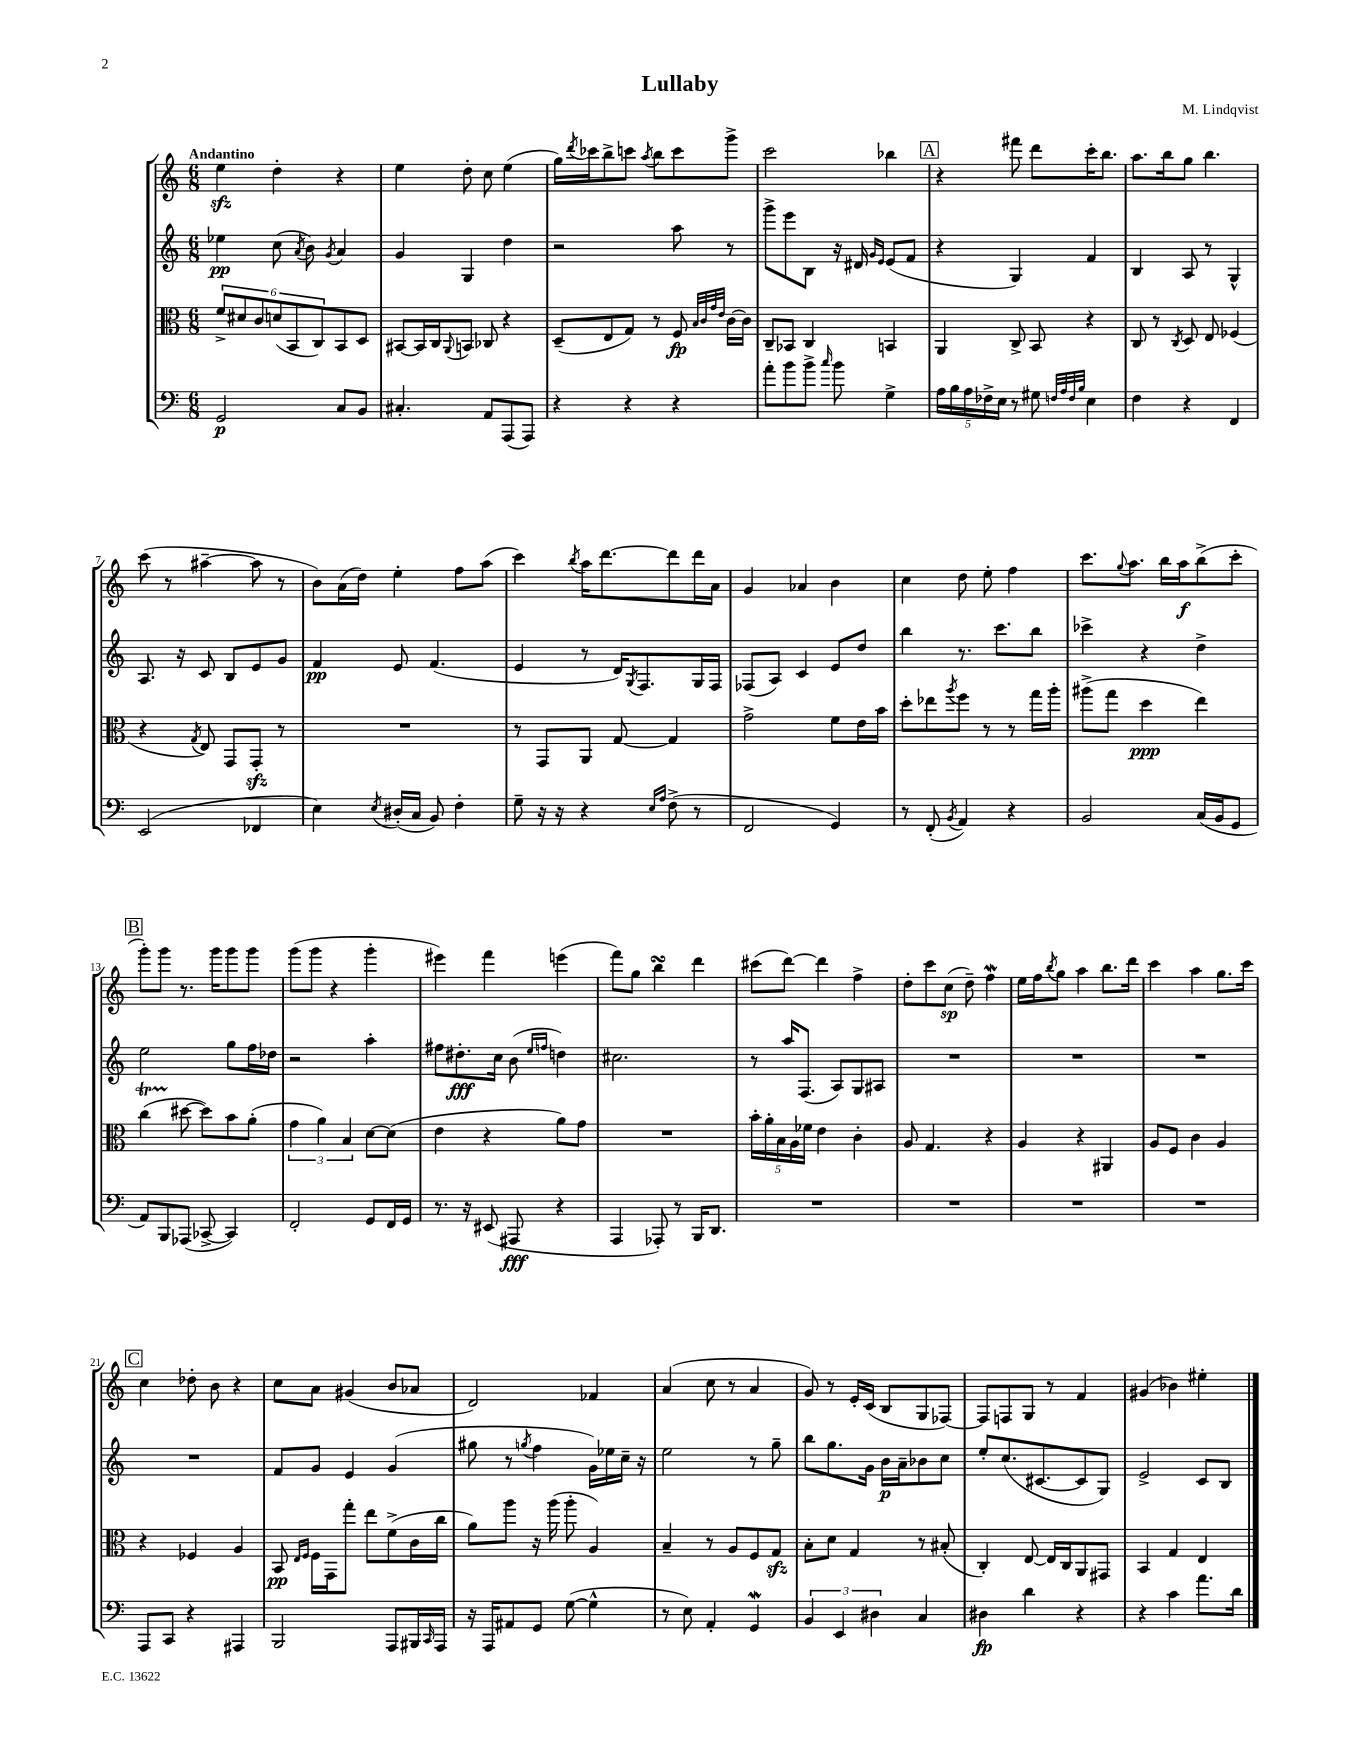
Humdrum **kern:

**kern	**dynam	**kern	**dynam	**kern	**dynam	**kern	**dynam
*part4	*part4	*part3	*part3	*part2	*part2	*part1	*part1
*staff4	*staff4	*staff3	*staff3	*staff2	*staff2	*staff1	*staff1
*clefF4	*	*clefC3	*	*clefG2	*	*clefG2	*
*k[]	*	*k[]	*	*k[]	*	*k[]	*
*M6/8	*	*M6/8	*	*M6/8	*	*M6/8	*
=1	=1	=1	=1	=1	=1	=1	=1
!	!	!	!	!	!	!LO:TX:a:B:t=Andantino	!
2GG/	p	12f^/L	.	4ee-X\	pp	4eezz\	.
.	.	12d#X/	.	.	.	.	.
.	.	12c/	.	.	.	.	.
.	.	(12dn/	.	(8cc\	.	4dd'\	.
.	.	12BB/	.	.	.	.	.
.	.	.	.	8qa/	.	.	.
.	.	.	.	8b\)	.	.	.
.	.	12C/)	.	.	.	.	.
.	.	.	.	8qg/	.	.	.
8C/L	.	8BB/	.	4a/	.	4r	.
8BB/J	.	8D/J	.	.	.	.	.
=2	=2	=2	=2	=2	=2	=2	=2
4.C#X'/	.	[8BB#X/L	.	4g/	.	4ee\	.
.	.	16BB#/L]	.	.	.	.	.
.	.	16C/J	.	.	.	.	.
.	.	8qqAA/	.	.	.	.	.
.	.	8BBn/J	.	4G/	.	8dd'\	.
8AA/L	.	8C-X/	.	.	.	8cc\	.
(8AAA/	.	4r	.	4dd\	.	(4ee\	.
8AAA/J)	.	.	.	.	.	.	.
=3	=3	=3	=3	=3	=3	=3	=3
4r	.	(8D~/L	.	2r	.	16gg\LL)	.
.	.	.	.	.	.	8qddd/	.
.	.	.	.	.	.	16ccc-X\J	.
.	.	8E/	.	.	.	8bb^\	.
4r	.	8G/J)	.	.	.	8cccn\J	.
.	.	.	.	.	.	8qaa/	.
.	.	8r	.	.	.	8bb\L	.
4r	.	8F/	fp	8aa\	.	8ccc\	.
.	.	32qqB/LLL	.	.	.	.	.
.	.	32qqc/	.	.	.	.	.
.	.	32qqg/	.	.	.	.	.
.	.	32qqe/JJJ	.	.	.	.	.
.	.	[16c\LL	.	8r	.	8ggg^\J	.
.	.	16c\JJ]	.	.	.	.	.
=4	=4	=4	=4	=4	=4	=4	=4
8a'\L	.	8C~/L	.	8ggg^\L	.	2ccc\	.
8b\	.	8BB-X/J	.	8eee\	.	.	.
8b^\J	.	4C/	.	8B\J	.	.	.
16qqcc/	.	.	.	.	.	.	.
8b\	.	.	.	16r	.	.	.
.	.	.	.	16d#X/	.	.	.
.	.	.	.	16qqg/LL	.	.	.
.	.	.	.	16qqe/JJ	.	.	.
4G^\	.	4BBn/	.	(8e/L	.	4bb-X\	.
.	.	.	.	8f/J	.	.	.
!!LO:REH:place=s1:t=A
=5	=5	=5	=5	=5	=5	=5	=5
20A\LL	.	4AA/	.	4r	.	4r	.
20B\	.	.	.	.	.	.	.
20A\	.	.	.	.	.	.	.
20F-X^\	.	.	.	.	.	.	.
20E\JJ	.	.	.	.	.	.	.
8r	.	8C^/	.	4G/)	.	8fff#X\	.
8G#X\	.	8BB/	.	.	.	8ddd\L	.
32qqFn/LLL	.	.	.	.	.	.	.
32qqA/	.	.	.	.	.	.	.
32qqF/	.	.	.	.	.	.	.
32qqB/JJJ	.	.	.	.	.	.	.
4E\	.	4r	.	4f/	.	16ccc'\K	.
.	.	.	.	.	.	8.bb\J	.
=6	=6	=6	=6	=6	=6	=6	=6
4F\	.	8C/	.	4B/	.	8.aa\L	.
.	.	8r	.	.	.	.	.
.	.	.	.	.	.	16bb\k	.
.	.	8qC/	.	.	.	.	.
4r	.	8D/	.	8A/	.	8gg\J	.
.	.	8E/	.	8r	.	4.bb\	.
4FF/	.	(4F-X/	.	4G^^/	.	.	.
!!LO:LB:g=z
=7	=7	=7	=7	=7	=7	=7	=7
(2EE/	.	4r	.	8.A/	.	(8ccc\	.
.	.	.	.	.	.	8r	.
.	.	.	.	16r	.	.	.
.	.	8qG/	.	.	.	.	.
.	.	8E/)	.	8c/	.	[4aa#X~\	.
.	.	8GG/L	.	8B/L	.	.	.
4FF-X/	.	8GGzz'/J	.	8e/	.	8aa#\]	.
.	.	8r	.	8g/J	.	8r	.
=8	=8	=8	=8	=8	=8	=8	=8
4E\)	.	2.r	.	4f/	pp	8b\L)	.
.	.	.	.	.	.	(16a\L	.
.	.	.	.	.	.	16dd\JJ)	.
8qE/	.	.	.	.	.	.	.
(16D#X'/LL	.	.	.	8e/	.	4ee'\	.
16C/JJ	.	.	.	.	.	.	.
8BB/)	.	.	.	(4.f/	.	.	.
4F'\	.	.	.	.	.	8ff\L	.
.	.	.	.	.	.	(8aa\J	.
=9	=9	=9	=9	=9	=9	=9	=9
8G~\	.	8r	.	4e/	.	4ccc\)	.
16r	.	8GG/L	.	.	.	.	.
16r	.	.	.	.	.	.	.
.	.	.	.	.	.	8qbb/	.
4r	.	8AA/J	.	8r	.	16aa\KL	.
.	.	.	.	.	.	[8.ddd\	.
.	.	[8G/	.	16d/KL)	.	.	.
.	.	.	.	8qG/	.	.	.
.	.	.	.	8.F/	.	.	.
16qqE/LL	.	.	.	.	.	.	.
16qqA/JJ	.	.	.	.	.	.	.
(8F^\	.	4G/]	.	.	.	8ddd\]	.
8r	.	.	.	16G/L	.	16ddd\L	.
.	.	.	.	16F/JJ	.	16a\JJ	.
=10	=10	=10	=10	=10	=10	=10	=10
2FF/	.	2g^\	.	(8F-X/L	.	4g/	.
.	.	.	.	8A/J)	.	.	.
.	.	.	.	4c/	.	4a-X/	.
4GG/)	.	8f\L	.	8e/L	.	4b\	.
.	.	16e\L	.	8dd/J	.	.	.
.	.	16b\JJ	.	.	.	.	.
=11	=11	=11	=11	=11	=11	=11	=11
8r	.	8dd'\L	.	4bb\	.	4cc\	.
(8FF'/	.	8ee-X\	.	.	.	.	.
8qBB/	.	8qaa/	.	.	.	.	.
4AA/)	.	8ff\J	.	8.r	.	8dd\	.
.	.	8r	.	.	.	8ee'\	.
.	.	.	.	8.ccc\L	.	.	.
4r	.	8r	.	.	.	4ff\	.
.	.	16gg\LL	.	8bb\J	.	.	.
.	.	16aa'\JJ	.	.	.	.	.
=12	=12	=12	=12	=12	=12	=12	=12
2BB/	.	(8aa#X^\L	.	4ccc-X^\	.	8.ccc\L	.
.	.	8gg\J	.	.	.	.	.
.	.	.	.	.	.	8qqgg/	.
.	.	.	.	.	.	8.aa\J	.
.	.	4dd\	ppp	4r	.	.	.
.	.	.	.	.	.	16bb\LL	.
.	.	.	.	.	.	16aa\J	f
(16C/LL	.	4ee\)	.	4dd^\	.	(8bb^\	.
16BB/J	.	.	.	.	.	.	.
8GG/J	.	.	.	.	.	8ccc'\J	.
!!LO:LB:g=z
!!LO:REH:place=s1:t=B
=13	=13	=13	=13	=13	=13	=13	=13
8AA/L)	.	(4ccT\	.	2ee\	.	8ggg'\L)	.
8BBB/	.	.	.	.	.	8ggg\J	.
(8AAA-X/J	.	[8dd#X\	.	.	.	8.r	.
[8CC-X^/	.	8dd#\L])	.	.	.	.	.
.	.	.	.	.	.	16ggg\KL	.
4CC-/])	.	8b\	.	8gg\L	.	8ggg\	.
.	.	(8a'\J	.	16ff\L	.	8ggg\J	.
.	.	.	.	16dd-X\JJ	.	.	.
=14	=14	=14	=14	=14	=14	=14	=14
2FF'/	.	6g\	.	2r	.	(8ggg\L	.
.	.	.	.	.	.	8ggg\J	.
.	.	6a\)	.	.	.	.	.
.	.	.	.	.	.	4r	.
.	.	6B/	.	.	.	.	.
8GG/L	.	[8d\L	.	4aa'\	.	4ggg'\	.
16FF/L	.	(8d\J]	.	.	.	.	.
16GG/JJ	.	.	.	.	.	.	.
=15	=15	=15	=15	=15	=15	=15	=15
8.r	.	4e\	.	8ff#X\L	.	4eee#X\)	.
.	.	.	.	8.dd#X'\	fff	.	.
16r	.	.	.	.	.	.	.
(8EE#X/	.	4r	.	.	.	4fff\	.
.	.	.	.	16cc\Jk	.	.	.
8AAA#X/	fff	.	.	(8b\	.	.	.
.	.	.	.	16qqee/LL	.	.	.
.	.	.	.	16qqffn/JJ	.	.	.
4r	.	8a\L)	.	4ddn\)	.	(4eeen\	.
.	.	8g\J	.	.	.	.	.
=16	=16	=16	=16	=16	=16	=16	=16
4AAA/	.	2.r	.	2.cc#X\	.	8fff\L)	.
.	.	.	.	.	.	8gg\J	.
8AAA-X'/)	.	.	.	.	.	4bbsSsS\	.
8r	.	.	.	.	.	.	.
16BBB/KL	.	.	.	.	.	4ddd\	.
8.DD/J	.	.	.	.	.	.	.
=17	=17	=17	=17	=17	=17	=17	=17
2.r	.	20b'\LL	.	8r	.	(8ccc#X\L	.
.	.	20a'\	.	.	.	.	.
.	.	20B\	.	.	.	.	.
.	.	.	.	16aa/KL	.	[8ddd\J)	.
.	.	20A\	.	.	.	.	.
.	.	.	.	(8.F/J	.	.	.
.	.	20f-X\JJ	.	.	.	.	.
.	.	4e\	.	.	.	4ddd\]	.
.	.	.	.	8A/L)	.	.	.
.	.	4c'\	.	8G/	.	4ff^\	.
.	.	.	.	8A#X/J	.	.	.
=18	=18	=18	=18	=18	=18	=18	=18
2.r	.	8A/	.	2.r	.	8dd'\L	.
.	.	4.G/	.	.	.	8ccc\	.
.	.	.	.	.	.	(8cc\J	sp
.	.	.	.	.	.	8dd~\)	.
.	.	4r	.	.	.	4ffw\	.
=19	=19	=19	=19	=19	=19	=19	=19
2.r	.	4A/	.	2.r	.	16ee\LL	.
.	.	.	.	.	.	16ff\J	.
.	.	.	.	.	.	8qbb/	.
.	.	.	.	.	.	8gg\J	.
.	.	4r	.	.	.	4aa\	.
.	.	4AA#X/	.	.	.	8.bb\L	.
.	.	.	.	.	.	16ddd\Jk	.
=20	=20	=20	=20	=20	=20	=20	=20
2.r	.	8A/L	.	2.r	.	4ccc\	.
.	.	8F/J	.	.	.	.	.
.	.	4c\	.	.	.	4aa\	.
.	.	4A/	.	.	.	8.gg\L	.
.	.	.	.	.	.	16ccc\Jk	.
!!LO:LB:g=z
!!LO:REH:place=s1:t=C
=21	=21	=21	=21	=21	=21	=21	=21
8AAA/L	.	4r	.	2.r	.	4cc\	.
8CC/J	.	.	.	.	.	.	.
4r	.	4F-X/	.	.	.	8dd-X'\	.
.	.	.	.	.	.	8b\	.
4AAA#X/	.	4A/	.	.	.	4r	.
=22	=22	=22	=22	=22	=22	=22	=22
2BBB/	.	8BB/	pp	8f/L	.	8cc\L	.
.	.	16qqE/LL	.	.	.	.	.
.	.	16qqF/JJ	.	.	.	.	.
.	.	16F\LL	.	8g/J	.	8a\J	.
.	.	16GG\J	.	.	.	.	.
.	.	8gg'\J	.	4e/	.	(4g#X/	.
.	.	8ee\L	.	.	.	.	.
8AAA/L	.	(8f^\	.	(4g/	.	8b/L	.
16BBB#X/L	.	16c\L	.	.	.	8a-X/J	.
16qqCC/	.	.	.	.	.	.	.
16AAA/JJ	.	16cc\JJ	.	.	.	.	.
=23	=23	=23	=23	=23	=23	=23	=23
16r	.	8a\L)	.	8gg#X\	.	2d/)	.
16AAA/KL	.	.	.	.	.	.	.
8AA#X/	.	8aa\J	.	8r	.	.	.
.	.	.	.	8qggn/	.	.	.
8GG/J	.	16r	.	4ff\	.	.	.
.	.	(16aa\	.	.	.	.	.
([8G\	.	8aa'\	.	.	.	.	.
4G^^\]	.	4A/)	.	16g\LL)	.	4f-X/	.
.	.	.	.	16ee-X\	.	.	.
.	.	.	.	16cc~\JJ	.	.	.
.	.	.	.	16r	.	.	.
=24	=24	=24	=24	=24	=24	=24	=24
8r	.	4B~/	.	2ee\	.	(4a/	.
8E\)	.	.	.	.	.	.	.
4AA'/	.	8r	.	.	.	8cc\	.
.	.	8A/L	.	.	.	8r	.
4GGW/	.	8F/	.	8r	.	4a/	.
.	.	8Gzz/J	.	8gg~\	.	.	.
=25	=25	=25	=25	=25	=25	=25	=25
6BB/	.	8B'\L	.	8bb\L	.	8g/)	.
.	.	8d\J	.	8.gg\	.	8r	.
6EE/	.	.	.	.	.	.	.
.	.	4G/	.	.	.	16e'/LL	.
.	.	.	.	16g\Jk	.	(16c/JJ	.
6D#X\	.	.	.	.	.	.	.
.	.	.	.	16b\LL	p	8B/L	.
.	.	.	.	16a~\J	.	.	.
4C/	.	8r	.	8b-X\	.	8G/	.
.	.	(8B#X'/	.	8cc\J	.	[8F-X/J)	.
=26	=26	=26	=26	=26	=26	=26	=26
4D#X\	fp	4C'/)	.	8ee'/L	.	8F-/L]	.
.	.	.	.	(8.cc/	.	8Fn/	.
4d\	.	[8E/	.	.	.	8G/J	.
.	.	.	.	[8.c#X/	.	.	.
.	.	16E/LL]	.	.	.	8r	.
.	.	16C/J	.	.	.	.	.
4r	.	8AA/	.	8c#/]	.	4f/	.
.	.	8GG#X/J	.	8G/J)	.	.	.
=27	=27	=27	=27	=27	=27	=27	=27
4r	.	4BB/	.	2e^/	.	(4g#X/	.
4c\	.	4G/	.	.	.	4b-X\)	.
8.a\L	.	4E/	.	8c/L	.	4ee#X'\	.
.	.	.	.	8B/J	.	.	.
16d\Jk	.	.	.	.	.	.	.
==	==	==	==	==	==	==	==
*-	*-	*-	*-	*-	*-	*-	*-
